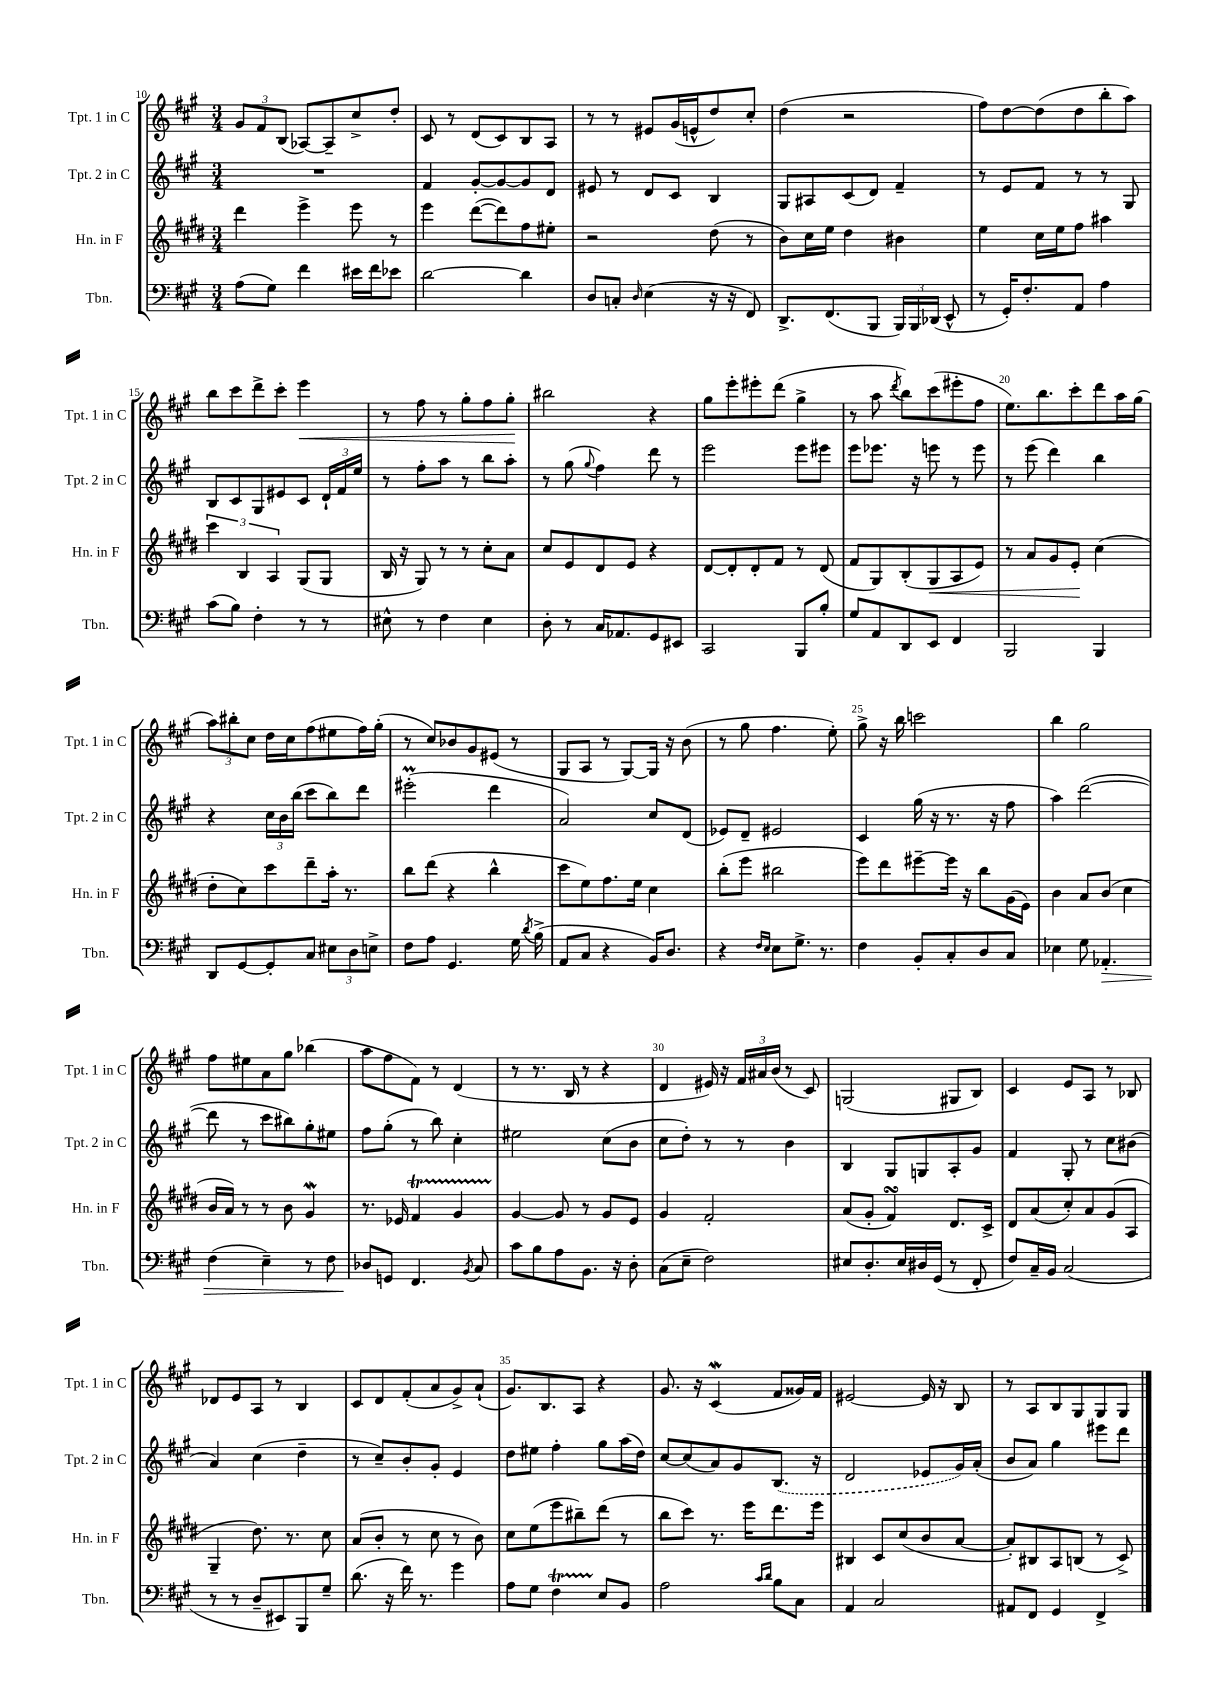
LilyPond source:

<<
\new StaffGroup <<
\new Staff = "s0" \with { instrumentName = "Tpt. 1 in C" shortInstrumentName = "Tpt. 1 in C" } {
    \clef treble \key a \major \numericTimeSignature \time 3/4
    \autoBeamOff \tuplet 3/2 { gis'8[ fis'8 b8]( } aes8[~) aes8-- cis''8-> d''8]-. |
    cis'8 r8 d'8[( cis'8) b8 a8] |
    r8 r8 eis'8[ gis'16( e'16-^ d''8) cis''8]-. |
    d''4( r2 |
    fis''8[) d''8~ d''8( d''8 b''8-. a''8]) |
    b''8[ cis'''8 d'''8-> cis'''8]-. e'''4\< |
    r8 fis''8 r8 gis''8[-. fis''8 gis''8]-.\! |
    bis''2 r4 |
    gis''8[ e'''8-. eis'''8-. d'''8]( gis''4-> |
    r8 a''8 \acciaccatura { d'''8 } b''8[) cis'''8( eis'''8-. fis''8] |
    e''8.[) b''8. cis'''8-. d'''8 a''16 gis''16]( |
    \tuplet 3/2 { a''8[) bis''8-. cis''8] } d''16[ cis''16 fis''8( eis''8 fis''16) gis''16]-.( |
    r8 cis''8[) bes'8 gis'8 eis'8]( r8 |
    gis8[ a8] r8 gis8[~) gis16] r16 b'8( |
    r8 gis''8 fis''4. e''8-.) |
    gis''8-> r16 b''16 c'''2 |
    b''4 gis''2 |
    fis''8[ eis''8 a'8 gis''8] bes''4( |
    a''8[ fis''8 fis'8]) r8 d'4( |
    r8 r8. b16 r8 r4 |
    d'4 eis'16) r16 \tuplet 3/2 { fis'16[ ais'16 b'16]( } r8 cis'8) |
    g2( gis8[ b8]) |
    cis'4 e'8[ a8] r8 bes8 |
    des'8[ e'8 a8] r8 b4 |
    cis'8[ d'8 fis'8-.( a'8 gis'8->) a'8]-!( |
    gis'8.[) b8. a8] r4 |
    gis'8. r16 cis'4\mordent( fis'8[ gisis'16) fis'16] |
    eis'2~ eis'16 r16 b8 |
    r8 a8[ b8 gis8 gis8 gis8] \bar "|." |
}
\new Staff = "s1" \with { instrumentName = "Tpt. 2 in C" shortInstrumentName = "Tpt. 2 in C" } {
    \clef treble \key a \major \numericTimeSignature \time 3/4
    \autoBeamOff R2. |
    fis'4 gis'8[~-. gis'8~ gis'8 d'8] |
    eis'8 r8 d'8[ cis'8] b4 |
    gis8[ ais8 cis'8( d'8]) fis'4-- |
    r8 e'8[ fis'8] r8 r8 gis8 |
    b8[ cis'8 gis8 eis'8 cis'8] \tuplet 3/2 { d'16[-! fis'16 e''16] } |
    r8 fis''8[-. a''8] r8 b''8[ a''8]-. |
    r8 gis''8( \appoggiatura { gis''8 } fis''4) d'''8 r8 |
    e'''2 e'''8[ eis'''8] |
    e'''8[ ees'''8.] r16 e'''8 r8 e'''8 |
    r8 e'''8( d'''4) b''4 |
    r4 \tuplet 3/2 { cis''16[ b'16 b''16]( } cis'''8[ b''8) d'''8] |
    eis'''2-.\prall( d'''4 |
    a'2) cis''8[ d'8]( |
    ees'8[) d'8]-- eis'2 |
    cis'4 gis''16( r16 r8. r16 fis''8 |
    a''4) d'''2~( |
    d'''8 r8 cis'''8[ bis''8) gis''8-. eis''8] |
    fis''8[ gis''8]-.( r8 b''8) cis''4-. |
    eis''2 cis''8[( b'8] |
    cis''8[ d''8]-.) r8 r8 b'4 |
    b4 gis8[ g8 a8-. gis'8] |
    fis'4 gis8-. r8 cis''8[ bis'8]( |
    a'4) cis''4( d''4-- |
    r8 cis''8[--) b'8-. gis'8]-. e'4 |
    d''8[ eis''8] fis''4-. gis''8[ a''16( d''16]) |
    cis''8[~ cis''8( a'8) gis'8 \once \slurDashed b8.]( r16 |
    d'2 ees'8[ gis'16) a'16]-.( |
    b'8[ a'8]) gis''4 eis'''8[ d'''8] \bar "|." |
}
\new Staff = "s2" \with { instrumentName = "Hn. in F" shortInstrumentName = "Hn. in F" } {
    \clef treble \key e \major \numericTimeSignature \time 3/4
    \autoBeamOff dis'''4 e'''4-> e'''8 r8 |
    e'''4 dis'''8[~( dis'''8) fis''8 eis''8]-. |
    r2 dis''8( r8 |
    b'8[) cis''16 e''16] dis''4 bis'4 |
    e''4 cis''16[ e''16 fis''8] ais''4 |
    \tuplet 3/2 { cis'''4 b4 a4 } gis8[( gis8] |
    b16 r16 gis8) r8 r8 cis''8[-. a'8] |
    cis''8[ e'8 dis'8 e'8] r4 |
    dis'8[~ dis'8-. dis'8-. fis'8] r8 dis'8( |
    fis'8[ gis8) b8-.( gis8\< a8 e'8]) |
    r8 a'8[ gis'8 e'8]-.\! cis''4( |
    dis''8[-. cis''8) cis'''8 dis'''8-- a''16]-. r8. |
    b''8[ dis'''8]( r4 b''4-^ |
    cis'''8[ e''8) fis''8. e''16] cis''4 |
    b''8[-.( e'''8] bis''2 |
    e'''8[) dis'''8 eis'''8~-- eis'''16] r16 b''8[ gis'16( e'16]) |
    b'4 a'8[ b'8]( cis''4 |
    b'16[ a'16]) r8 r8 b'8 gis'4\mordent |
    r8. ees'16 fis'4\startTrillSpan gis'4 |
    gis'4~\stopTrillSpan gis'8 r8 gis'8[ e'8] |
    gis'4 fis'2-. |
    a'8[( gis'8]-. fis'4\turn) dis'8.[ cis'16]-> |
    dis'8[ a'8( cis''8-.) a'8 gis'8( a8] |
    gis4-- dis''8.) r8. cis''8 |
    a'8[( b'8]-. r8 cis''8 r8 b'8) |
    cis''8[ e''8( e'''8 bis''8--) dis'''8]( r8 |
    b''8[ cis'''8]) r8. e'''16[ dis'''8. e'''16] |
    bis4 cis'8[ cis''8( b'8 a'8]~ |
    a'8[-.) bis8 a8 b8]( r8 cis'8->) \bar "|." |
}
\new Staff = "s3" \with { instrumentName = "Tbn." shortInstrumentName = "Tbn." } {
    \clef bass \key a \major \numericTimeSignature \time 3/4
    \autoBeamOff a8[( gis8]) fis'4 eis'16[ fis'16 ees'8] |
    d'2~ d'4 |
    d8[ c8]-. \grace { d16 } e4( r16 r16 fis,8) |
    d,8.[-> fis,8.( b,,8] \tuplet 3/2 { b,,16[) b,,16 des,16]( } e,8-^ |
    r8 gis,16[-.) fis8.-. a,8] a4 |
    cis'8[( b8]) fis4-. r8 r8 |
    eis8-^ r8 fis4 eis4 |
    d8-. r8 cis16[ aes,8. gis,8 eis,8] |
    cis,2 b,,8[ b8]-. |
    gis8[ a,8 d,8 e,8] fis,4 |
    b,,2 b,,4 |
    d,8[ gis,8~ gis,8-. cis8] \tuplet 3/2 { eis8[ d8 e8]-> } |
    fis8[ a8] gis,4. gis16 \acciaccatura { d'8 } b16->( |
    a,8[ cis8] r4 b,16[) d8.] |
    r4 \grace { fis16[ e16] } e8[ gis8.]-> r8. |
    fis4 b,8[-. cis8-. d8 cis8] |
    ees4 gis8 aes,4.-.\> |
    fis4( e4--) r8 fis8 |
    des8[\! g,8] fis,4. \acciaccatura { b,8 } cis8 |
    cis'8[ b8 a8 b,8.] r16 d8-. |
    cis8[( e8]-- fis2) |
    eis8[ d8.-. eis16 dis16 gis,16]( r8 fis,8-. |
    fis8[) cis16-- b,16] cis2( |
    r8 r8 d8[-- eis,8) b,,8 gis8]-- |
    d'8.( r16 fis'16) r8. gis'4 |
    a8[ gis8] fis4\startTrillSpan e8[\stopTrillSpan b,8] |
    a2 \grace { cis'16[ d'16] } b8[ cis8] |
    a,4 cis2 |
    ais,8[ fis,8] gis,4 fis,4-> \bar "|." |
}
>>
>>
\layout { \context { \Score currentBarNumber = #10 \override BarNumber.break-visibility = ##(#f #t #t) barNumberVisibility = #(every-nth-bar-number-visible 5) } }
